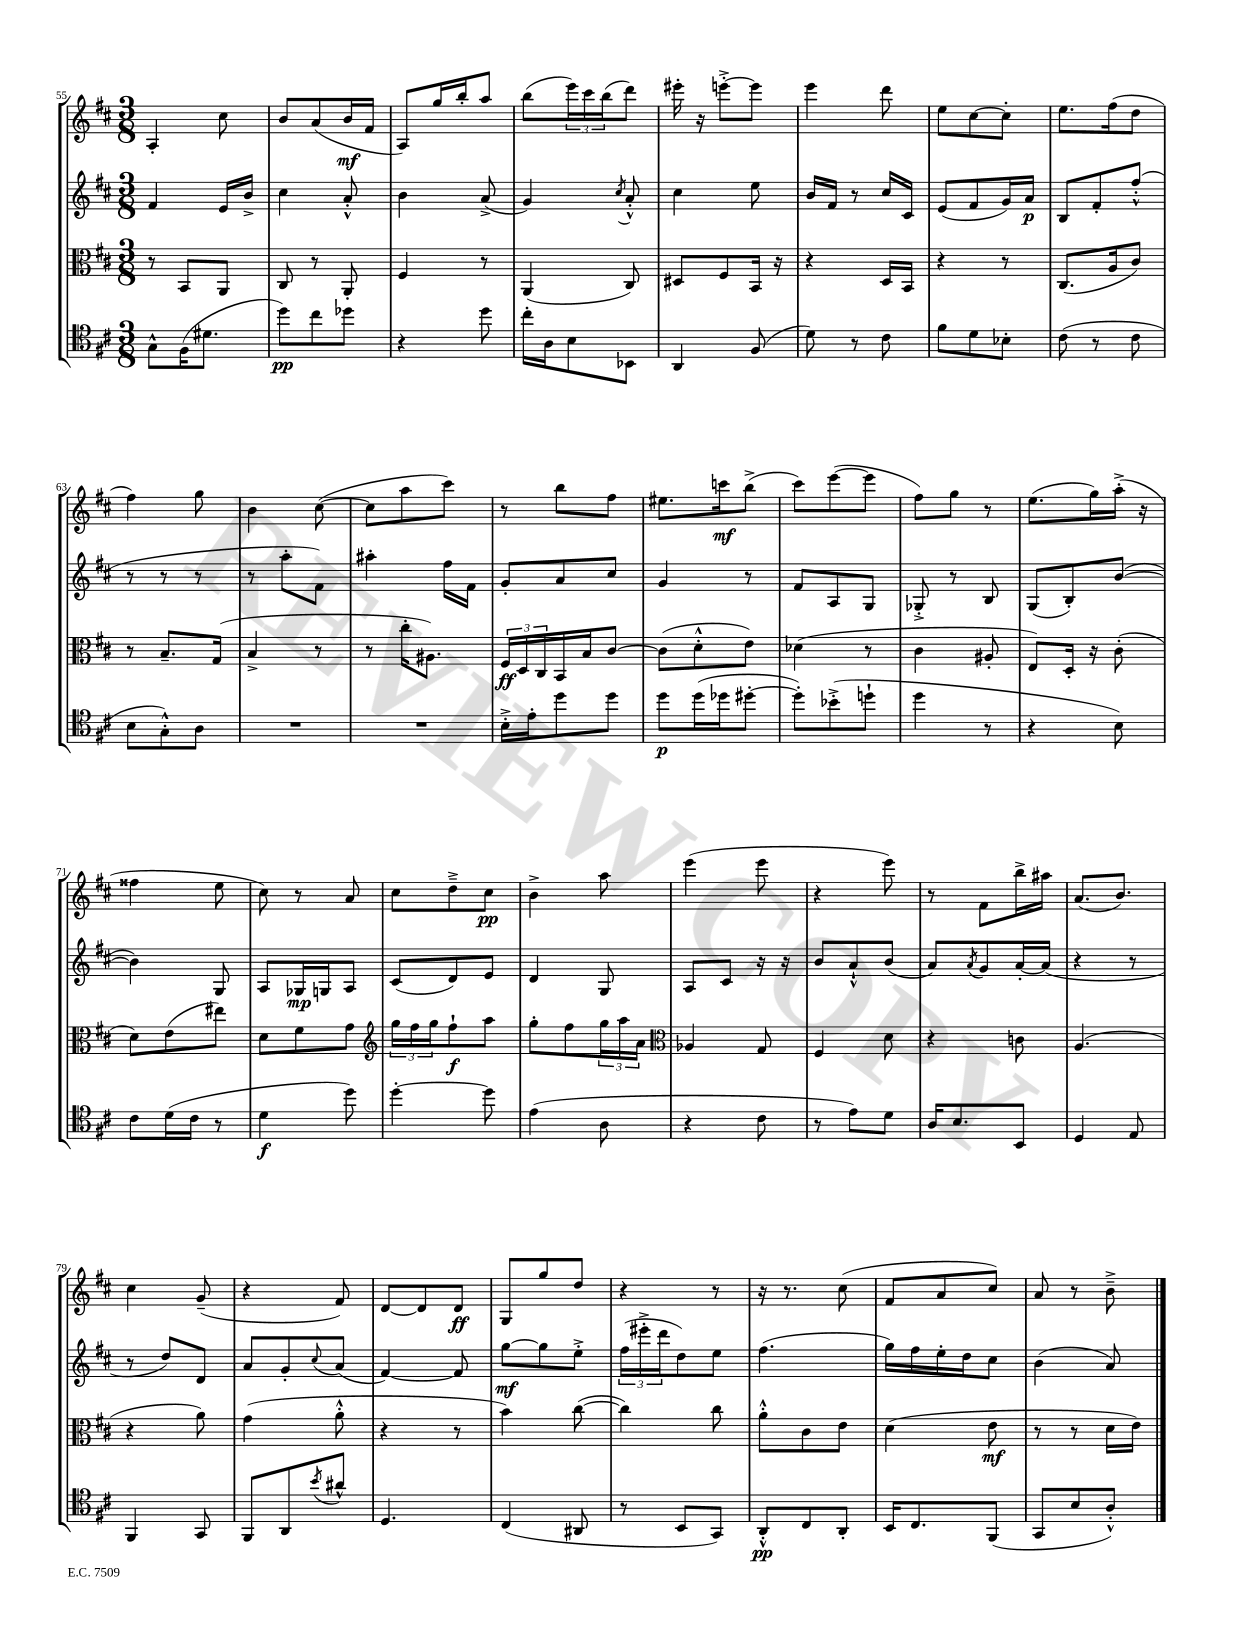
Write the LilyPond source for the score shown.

<<
\new StaffGroup <<
\new Staff = "s0" {
    \clef treble \key d \major \numericTimeSignature \time 3/8
    a4-. cis''8 |
    b'8 a'8( b'16\mf fis'16 |
    a8) g''16 b''16-. a''8 |
    b''8( \tuplet 3/2 { e'''16) cis'''16 b''16( } d'''8) |
    eis'''16-. r16 e'''8~-.-> e'''8 |
    e'''4 d'''8 |
    e''8 cis''8~ cis''8-. |
    e''8. fis''16( d''8 |
    fis''4) g''8 |
    b'4 cis''8~( |
    cis''8 a''8 cis'''8) |
    r8 b''8 fis''8 |
    eis''8. c'''16\mf b''8->( |
    cis'''8) e'''8~( e'''8 |
    fis''8) g''8 r8 |
    e''8.( g''16) a''16-.->( r16 |
    fisis''4 e''8 |
    cis''8) r8 a'8 |
    cis''8 d''8---> cis''8\pp |
    b'4-> a''8 |
    e'''4( e'''8 |
    r4 e'''8) |
    r8 fis'8 b''16-> ais''16 |
    a'8.( b'8.) |
    cis''4 g'8--( |
    r4 fis'8) |
    d'8~ d'8 d'8\ff |
    g8 g''8 d''8 |
    r4 r8 |
    r16 r8. cis''8( |
    fis'8 a'8 cis''8) |
    a'8 r8 b'8---> \bar "|." |
}
\new Staff = "s1" {
    \clef treble \key d \major \numericTimeSignature \time 3/8
    fis'4 e'16 b'16-> |
    cis''4 a'8-.-^ |
    b'4 a'8->( |
    g'4) \acciaccatura { cis''8 } a'8-.-^ |
    cis''4 e''8 |
    b'16 fis'16 r8 cis''16 cis'16 |
    e'8( fis'8 g'16) a'16\p |
    b8 fis'8-. fis''8-.-^( |
    r8 r8 r8 |
    r8 a''8-. fis'8) |
    ais''4-. fis''16 fis'16 |
    g'8-. a'8 cis''8 |
    g'4 r8 |
    fis'8 a8 g8 |
    ges8-.-> r8 b8 |
    g8( b8-.) b'8~( |
    b'4) g8 |
    a8 ges16\mp g16 a8 |
    cis'8( d'8) e'8 |
    d'4 g8 |
    a8 cis'8 r16 r16 |
    b'8 a'8-!-^ b'8( |
    a'8) \acciaccatura { a'8 } g'8 a'16~-. a'16( |
    r4 r8 |
    r8 d''8) d'8 |
    a'8 g'8-. \appoggiatura { cis''8 } a'8( |
    fis'4~) fis'8 |
    g''8~\mf g''8 e''8-.-> |
    \tuplet 3/2 { fis''16( eis'''16-.-> d'''16 } d''8) e''8 |
    fis''4.( |
    g''16) fis''16 e''16-. d''16 cis''8 |
    b'4( a'8) \bar "|." |
}
\new Staff = "s2" {
    \clef alto \key d \major \numericTimeSignature \time 3/8
    r8 b,8 a,8 |
    cis8 r8 a,8-. |
    fis4 r8 |
    a,4( cis8) |
    dis8 fis8 b,16 r16 |
    r4 d16 b,16 |
    r4 r8 |
    cis8.( a16 cis'8) |
    r8 b8.-- g16( |
    b4-> r8 |
    r8 cis''16-. ais8.) |
    \tuplet 3/2 { fis16\ff d16 cis16 } b,16 b16 cis'8~ |
    cis'8( d'8-.-^ e'8) |
    des'4( r8 |
    cis'4 ais8-. |
    e8) d16-. r16 cis'8-.( |
    d'8) e'8( eis''8) |
    d'8 fis'8 g'8 |
    \clef treble \tuplet 3/2 { g''16 fis''16 g''16 } fis''8-!\f a''8 |
    g''8-. fis''8 \tuplet 3/2 { g''16 a''16 a'16 } |
    \clef alto aes4 g8 |
    fis4 d'8 |
    r4 c'8 |
    a4.( |
    r4 a'8) |
    g'4( a'8-.-^ |
    r4 r8 |
    b'4) cis''8~( |
    cis''4) cis''8 |
    a'8-.-^ cis'8 e'8 |
    d'4( e'8\mf |
    r8 r8 d'16 e'16) \bar "|." |
}
\new Staff = "s3" {
    \clef tenor \key d \major \numericTimeSignature \time 3/8
    g8-^ fis16( dis'8. |
    d''8\pp) cis''8 des''8 |
    r4 d''8 |
    cis''16-. a16 b8 bes,8 |
    a,4 fis8( |
    d'8) r8 cis'8 |
    fis'8 d'8 bes8-. |
    cis'8( r8 cis'8 |
    b8 g8-.-^) a8 |
    R4. |
    R4. |
    b16-.-> e'16-. d''8 d''8 |
    d''8\p d''16( des''16 dis''8~-. |
    dis''8-.) bes'8-.->( d''8-! |
    d''4 r8 |
    r4 b8) |
    cis'8 d'16( cis'16 r8 |
    d'4\f d''8) |
    d''4~-. d''8 |
    e'4( a8 |
    r4 cis'8 |
    r8 e'8) d'8 |
    a16 b8. b,8 |
    d4 e8 |
    fis,4 g,8 |
    fis,8 a,8 \acciaccatura { b'8 } ais'8-^ |
    d4. |
    cis4( ais,8 |
    r8 b,8 g,8) |
    a,8-.-^\pp cis8 a,8-. |
    b,16 cis8. fis,8( |
    g,8 b8 a8-.-^) \bar "|." |
}
>>
>>
\layout { \context { \Score currentBarNumber = #55 } }
